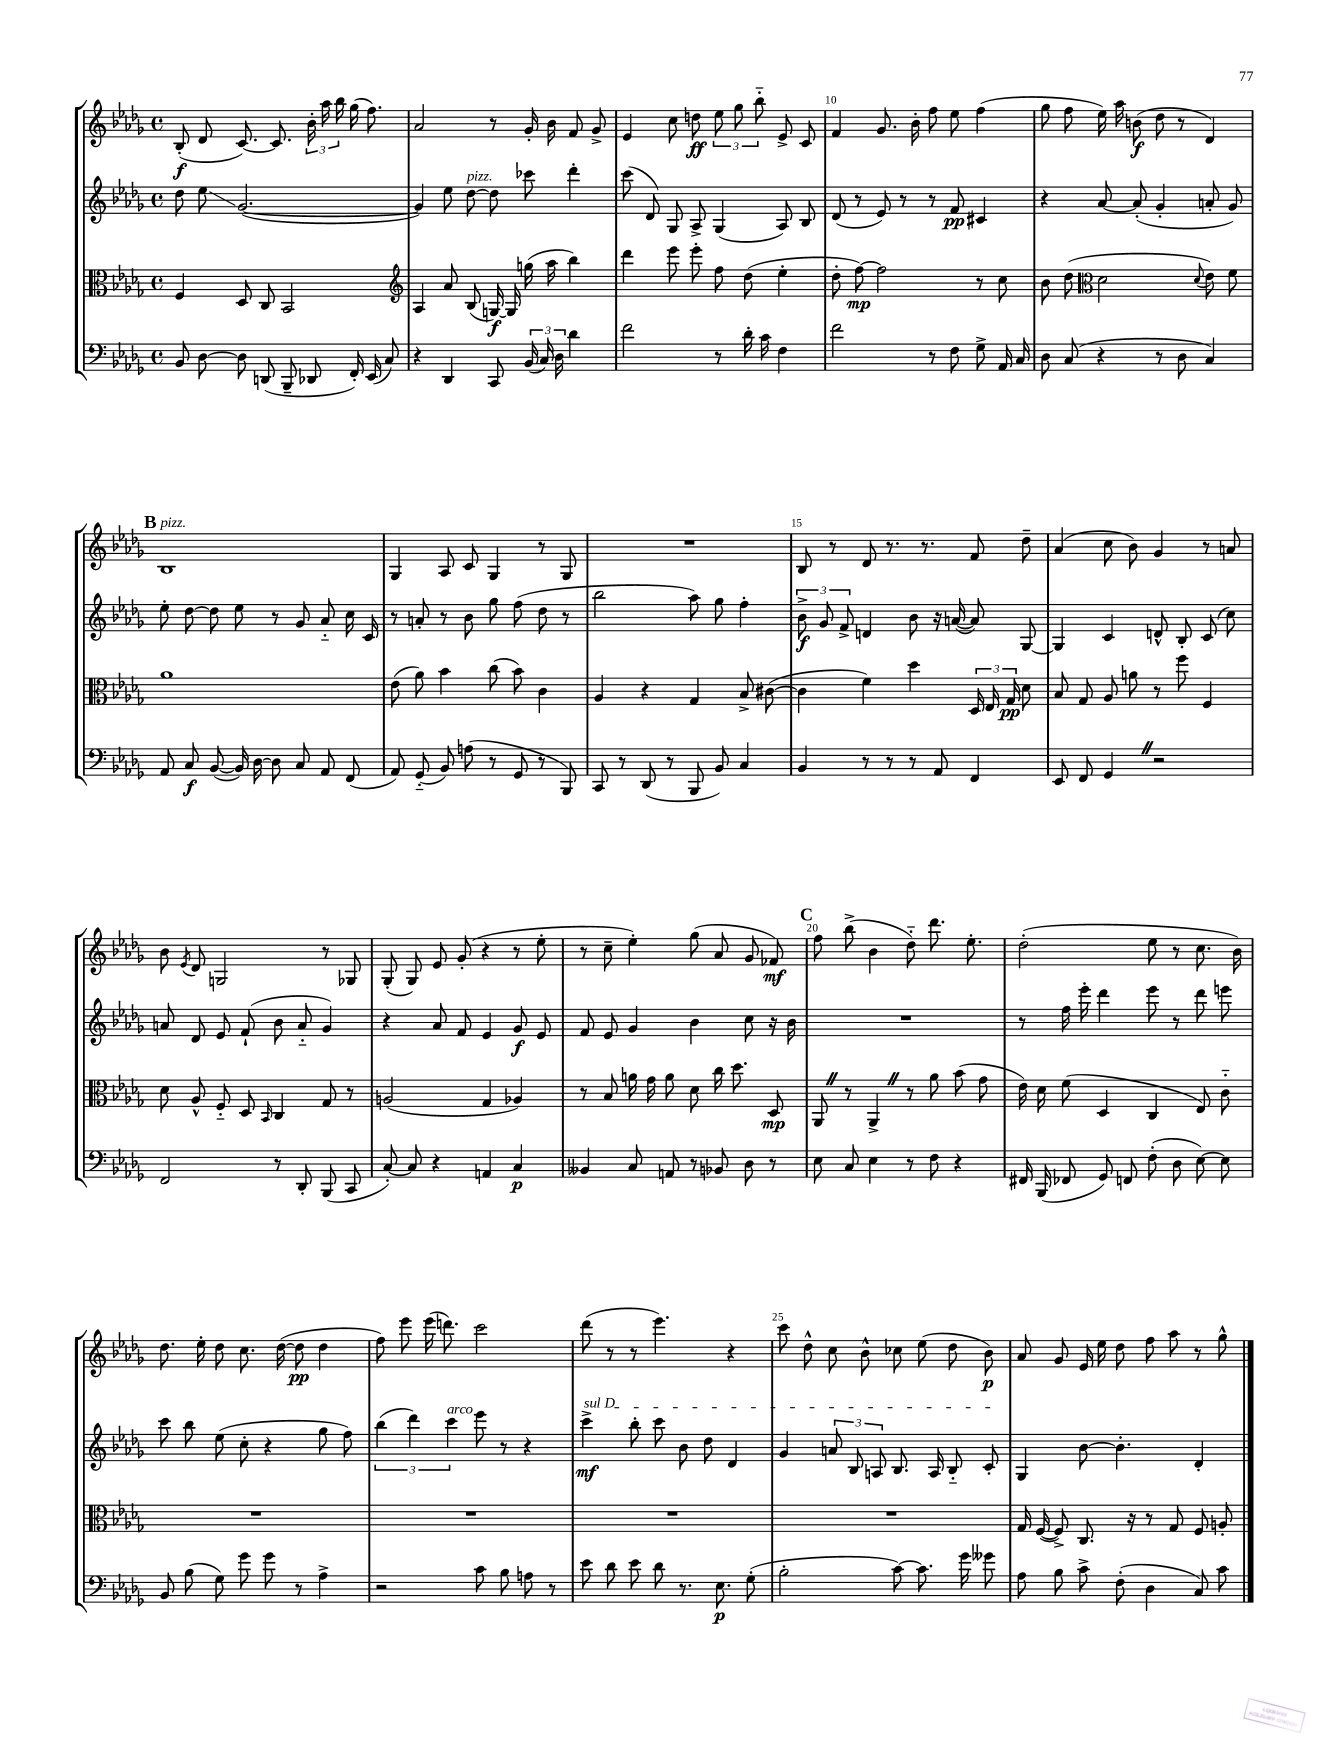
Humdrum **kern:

**kern	**kern	**kern	**kern
*staff4	*staff3	*staff2	*staff1
*clefF4	*clefC3	*clefG2	*clefG2
*k[b-e-a-d-g-]	*k[b-e-a-d-g-]	*k[b-e-a-d-g-]	*k[b-e-a-d-g-]
*M4/4	*M4/4	*M4/4	*M4/4
*met(c)	*met(c)	*met(c)	*met(c)
8BB-/	4F/	8dd-\	(8B-'/
[8D-\	.	8ee-\	8d-/
8D-\]	8D-/	([2.g-/	[8.c/)
(8DD/	8C/	.	.
.	.	.	8.c/]
8BBB-~/	2BB-/	.	.
8DD-/	.	.	24b-'\
.	.	.	24aa-\
.	.	.	24bb-\
16FF'/)	.	.	(16gg-\
(16EE-/	.	.	8.ff\)
8C/)	.	.	.
=	=	=	=
*	*clefG2	*	*
4r	4A-/	4g-/])	2a-/
4DD-/	8a-/	8ee-\	.
.	(8B-/	[8dd-\	.
8CC/	[16G/)	8dd-\]	8r
.	16G/]	.	.
(24BB-/	(16gg\	8ccc-\	16g-'/
24C/)	.	.	.
.	16aa-\	.	16b-\
24D-\	.	.	.
4d-\	4bb-\)	4ddd-'\	8f/
.	.	.	8g-^/
=	=	=	=
2f\	4ddd-\	(8ccc\	4e-/
.	.	8d-/)	.
.	8eee-\	8G-/	8cc\
.	8eee-'\	8A-^/	8dd\
8r	8ff\	(4G-/	12ee-\
.	.	.	12gg-\
16d-'\	(8dd-\	.	.
.	.	.	12bb-'~\
16c\	.	.	.
4F\	4ee-'\	8A-/)	8e-^/
.	.	8B-/	8c/
=	=	=	=
2f\	8dd-'\	(8d-/	4f/
.	[8ff\)	8r	.
.	2ff\]	8e-/)	8.g-/
.	.	8r	.
.	.	.	16b-'\
8r	.	8r	8ff\
8F\	.	8f/	8ee-\
8G-^\	8r	4c#/	(4ff\
16AA-/	8cc\	.	.
16C/	.	.	.
=	=	=	=
8D-\	8b-\	4r	8gg-\
(8C/	(8dd-\	.	8ff\
*	*clefC3	*	*
4r	2d-\	[8a-/	16ee-\)
.	.	.	16aa-\
.	.	(8a-'/]	(8b\
8r	.	4g-'/	8dd-\
8D-\	.	.	8r
.	8qqd-/	.	.
4C/)	8e-\)	8a'/	4d-/)
.	8f\	8g-/)	.
=	=	=	=
8AA-/	1a-	8ee-'\	1B-
8C/	.	[8dd-\	.
([8BB-/	.	8dd-\]	.
16BB-/])	.	8ee-\	.
[16D-\	.	.	.
8D-\]	.	8r	.
8C/	.	8g-/	.
8AA-/	.	8a-'~/	.
(8FF/	.	16cc\	.
.	.	16c/	.
=	=	=	=
8AA-/)	(8e-\	8r	4G-/
(8GG-'~/	8a-\)	8a'/	.
8BB-/)	4b-\	8r	8A-/
(8A\	.	8b-\	8c/
8r	(8cc\	8gg-\	4G-/
8GG-/	8b-\)	(8ff\	.
8r	4c\	8dd-\	8r
8BBB-/)	.	8r	8G-/
=	=	=	=
8CC/	4A-/	2bb-\	1r
8r	.	.	.
(8DD-/	4r	.	.
8r	.	.	.
8BBB-/	4G-/	8aa-\)	.
8BB-/)	.	8gg-\	.
4C/	8B-^/	4ff'\	.
.	([8c#\	.	.
=	=	=	=
4BB-/	4c#\]	12b-^\	8B-/
.	.	12g-/	.
.	.	.	8r
.	.	12f^/	.
8r	4f\)	4d/	8d-/
8r	.	.	8.r
8r	4dd-\	8b-\	.
.	.	.	8.r
8AA-/	.	16r	.
.	.	([16a/	.
4FF/	24D-/	8a/])	8f/
.	24E-/	.	.
.	24G-/	.	.
.	8d-\	[8G-/	8dd-~\
=	=	=	=
8EE-/	8B-/	4G-/]	(4a-/
8FF/	8G-/	.	.
4GG-/	8A-/	4c/	8cc\
.	8a\	.	8b-\)
2r	8r	8d^^/	4g-/
.	8ff\	8B-'/	.
.	4F/	(8c/	8r
.	.	8cc\)	8a/
=	=	=	=
2FF/	8d-\	8a/	8b-\
.	.	.	8qe-/
.	8A-^^/	8d-/	8d-/
.	8F'~/	8e-/	2G/
.	8D-/	(8f`/	.
.	16qqBB-/	.	.
8r	4C/	8b-\	.
8DD-'/	.	8a'~/	.
(8BBB-/	8G-/	4g-/)	8r
8CC/	8r	.	8G-/
=	=	=	=
[8C'/)	(2A/	4r	(8G-'/
8C/]	.	.	8G-/)
4r	.	8a-/	8e-/
.	.	8f/	(8g-'/
4AA/	4G-/	4e-/	4r
4C/	4A-/)	8g-/	8r
.	.	8e-/	8ee-'\
=	=	=	=
4BB--/	8r	8f/	8r
.	8B-/	8e-/	8cc~\
8C/	16a\	4g-/	4ee-'\)
.	16g-\	.	.
8AA/	8a\	.	.
8r	8d-\	4b-\	(8gg-\
8BB-/	16cc\	.	8a-/
.	8.dd-\	.	.
8D-\	.	8cc\	8g-/
8r	8D-/	16r	8f-/)
.	.	16b-\	.
=	=	=	=
8E-\	8AA-/	1r	8ff\
8C/	8r	.	(8bb-^\
4E-\	4AA-^/	.	4b-\
8r	8r	.	8dd-'~\)
8F\	8a-\	.	8.ddd-\
4r	(8b-\	.	.
.	.	.	8.ee-'\
.	8g-\	.	.
=	=	=	=
16FF#/	16e-\)	8r	(2dd-'\
(16BBB-/	16d-\	.	.
8FF-/	(8f\	16ff\	.
.	.	16eee-'\	.
8GG-/)	4D-/	4ddd-\	.
8FF/	.	.	.
(8F'\	4C/	8eee-\	8ee-\
8D-\	.	8r	8r
[8E-\)	8E-/)	8ddd-\	8.cc\
8E-\]	8c'~\	8eee\	.
.	.	.	16b-\)
=	=	=	=
8BB-/	1r	8ccc\	8.dd-\
(8B-\	.	8bb-\	.
.	.	.	16ee-'\
8G-\)	.	(8ee-\	8dd-\
8g-\	.	8cc'\	8.cc\
8g-\	.	4r	.
.	.	.	([16dd-\
8r	.	.	8dd-\]
4A-^\	.	8gg-\	4dd-\
.	.	8ff\)	.
=	=	=	=
2r	1r	(6bb-\	8ff\)
.	.	.	8eee-\
.	.	6ddd-\)	.
.	.	.	(16eee-\
.	.	.	8.ddd\)
.	.	6ccc\	.
8c\	.	8eee-\	2ccc\
8B-\	.	8r	.
8A\	.	4r	.
8r	.	.	.
=	=	=	=
8e-\	1r	4ccc^\	(8ddd-\
8d-\	.	.	8r
8e-\	.	8bb-'\	8r
8d-\	.	8ccc\	4.eee-\)
8.r	.	8b-\	.
.	.	8dd-\	.
8.E-\	.	.	.
.	.	4d-/	4r
(8G-'\	.	.	.
=	=	=	=
2B-'\	1r	4g-/	8ccc\
.	.	.	8dd-^^\
.	.	12a/	8cc\
.	.	12B-/	.
.	.	.	8b-^^\
.	.	12A/	.
[8c\)	.	8.B-/	8cc-\
8.c\]	.	.	(8ee-\
.	.	16A/	.
.	.	8B-'~/	8dd-\
16g-\	.	.	.
8g--\	.	8c'/	8b-\)
=	=	=	=
8A-\	16G-/	4G-/	8a-/
.	([16F/	.	.
8B-\	8F^/])	.	8g-/
8c^\	8.C/	[8b-\	16e-/
.	.	.	16ee-\
(8F'\	.	4.b-'\]	8dd-\
.	16r	.	.
4D-\	8r	.	8ff\
.	8G-/	.	8aa-\
8C/)	8F/	4d-'/	8r
8c\	8A'/	.	8gg-^^\
==	==	==	==
*-	*-	*-	*-
